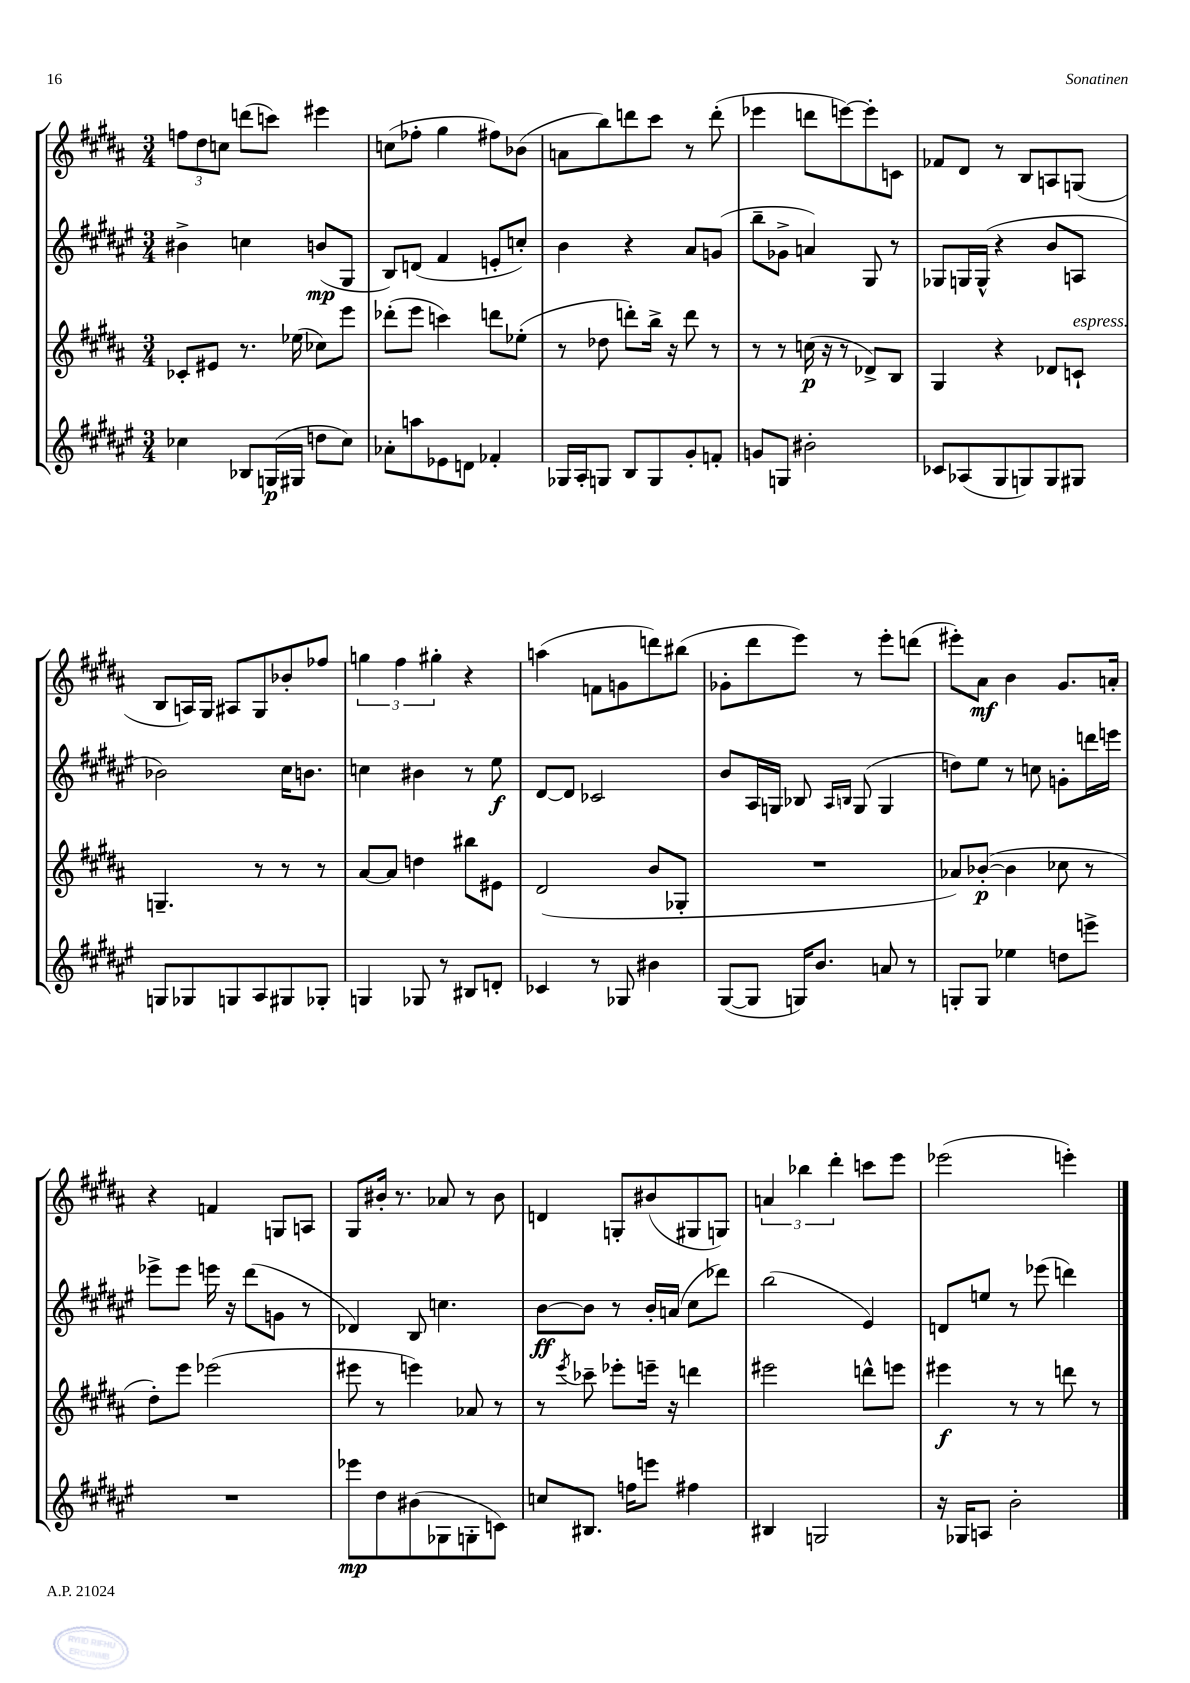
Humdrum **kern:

**kern	**kern	**kern	**kern
*staff4	*staff3	*staff2	*staff1
*clefG2	*clefG2	*clefG2	*clefG2
*k[f#c#g#d#a#e#]	*k[f#c#g#d#a#]	*k[f#c#g#d#a#e#]	*k[f#c#g#d#a#]
*M3/4	*M3/4	*M3/4	*M3/4
4cc-	8c-'	4b#^	12ff
.	.	.	12dd#
.	8e#	.	.
.	.	.	12cc
8B-	8.r	4cc	(8ddd
(16G	.	.	8ccc)
16G#	(16ee-	.	.
8dd	8cc-)	(8b	4eee#
8cc-)	8eee	8G#	.
=	=	=	=
8a-'	(8ddd-'	8B)	(8cc
8aa	8eee	(8d	8ff-'
8e-	4ccc)	4f#	4gg#
8d	.	.	.
4f-'	8ddd	8e'	8ff#)
.	(8ee-'	8cc')	(8b-
=	=	=	=
16G-	8r	4b	8a
16A#'	.	.	.
8G	8dd-	.	8bb)
8B	8ddd')	4r	8ddd
8G	16bb^	.	8ccc#
.	16r	.	.
8g#'	8ddd	8a#	8r
8f'	8r	(8g	(8ddd'
=	=	=	=
8g	8r	8bb~	4eee-
8G	8r	8g-^	.
2b#'	(16cc	4a)	8ddd
.	16r	.	.
.	8r	.	[8eee)
.	8d-^)	8G#	8eee']
.	8B	8r	8c
=	=	=	=
8c-	4G#	8G-	8f-
(8A-	.	16G	8d#
.	.	(16G^^	.
8G#	4r	4r	8r
8G)	.	.	8B
8G	8d-	8b	8A
8G#	8c`	8A	(8G
=	=	=	=
8G	4.G~	2b-)	8B
8G-	.	.	16A)
.	.	.	16G#
8G	.	.	8A#
8A#	8r	.	8G#
8G#	8r	16cc#	8b-'
.	.	8.b	.
8G-'	8r	.	8ff-
=	=	=	=
4G	[8a#	4cc	6gg
.	8a#]	.	.
.	.	.	6ff#
8G-	4dd	4b#	.
.	.	.	6gg#'
8r	.	.	.
8B#	8bb#	8r	4r
8d'	8e#	8ee#	.
=	=	=	=
4c-	(2d#	[8d#	(4aa
.	.	8d#]	.
8r	.	2c-	8f
8G-	.	.	8g
4b#	8b	.	8ddd)
.	8G-'	.	(8bb#
=	=	=	=
([8G#	2.r	8b	8g-'
8G#]	.	16A#	8ddd#
.	.	16G	.
16G)	.	8B-	8eee)
8.b	.	.	.
.	.	16qqA#	.
.	.	16qqB	.
.	.	(8G	8r
8a	.	4G	8eee'
8r	.	.	(8ddd
=	=	=	=
8G'	8a-)	8dd)	8eee#')
8G	([8b-'	8ee#	8a#
4ee-	4b-]	8r	4b
.	.	8cc	.
8dd	8cc-	8g'	8.g#
8eee^	8r	16ddd	.
.	.	16eee	16a'
=	=	=	=
2.r	8dd#')	8eee-^	4r
.	8eee	8eee-	.
.	(2eee-	16eee	4f
.	.	16r	.
.	.	(8ddd#	.
.	.	8g	8G
.	.	8r	8A
=	=	=	=
8eee-	8eee#	4d-)	8G#
8dd#	8r	.	16b#'
.	.	.	8.r
(8b#	4eee)	8B	.
8G-	.	4.cc	8a-
8G'	8a-	.	8r
8c)	8r	.	8b#
=	=	=	=
8cc	8r	[8b	4d
.	8qeee	.	.
8.B#	8ccc-~	8b]	.
.	8eee-'	8r	8G'
16ff	.	.	.
8eee	16eee~	16b'	(8b#
.	16r	(16a	.
4ff#	4ddd	8cc#	8G#
.	.	8ddd-)	8G)
=	=	=	=
4B#	2eee#	(2bb	6a
.	.	.	6bb-
2G	.	.	.
.	.	.	6ddd#'
.	8ddd^^	4e#)	8ccc
.	8eee	.	8eee
=	=	=	=
16r	4eee#	8d	(2eee-
16G-	.	.	.
8A	.	8ee	.
2b'	8r	8r	.
.	8r	(8eee-	.
.	8ddd	4ddd)	4eee')
.	8r	.	.
==	==	==	==
*-	*-	*-	*-
